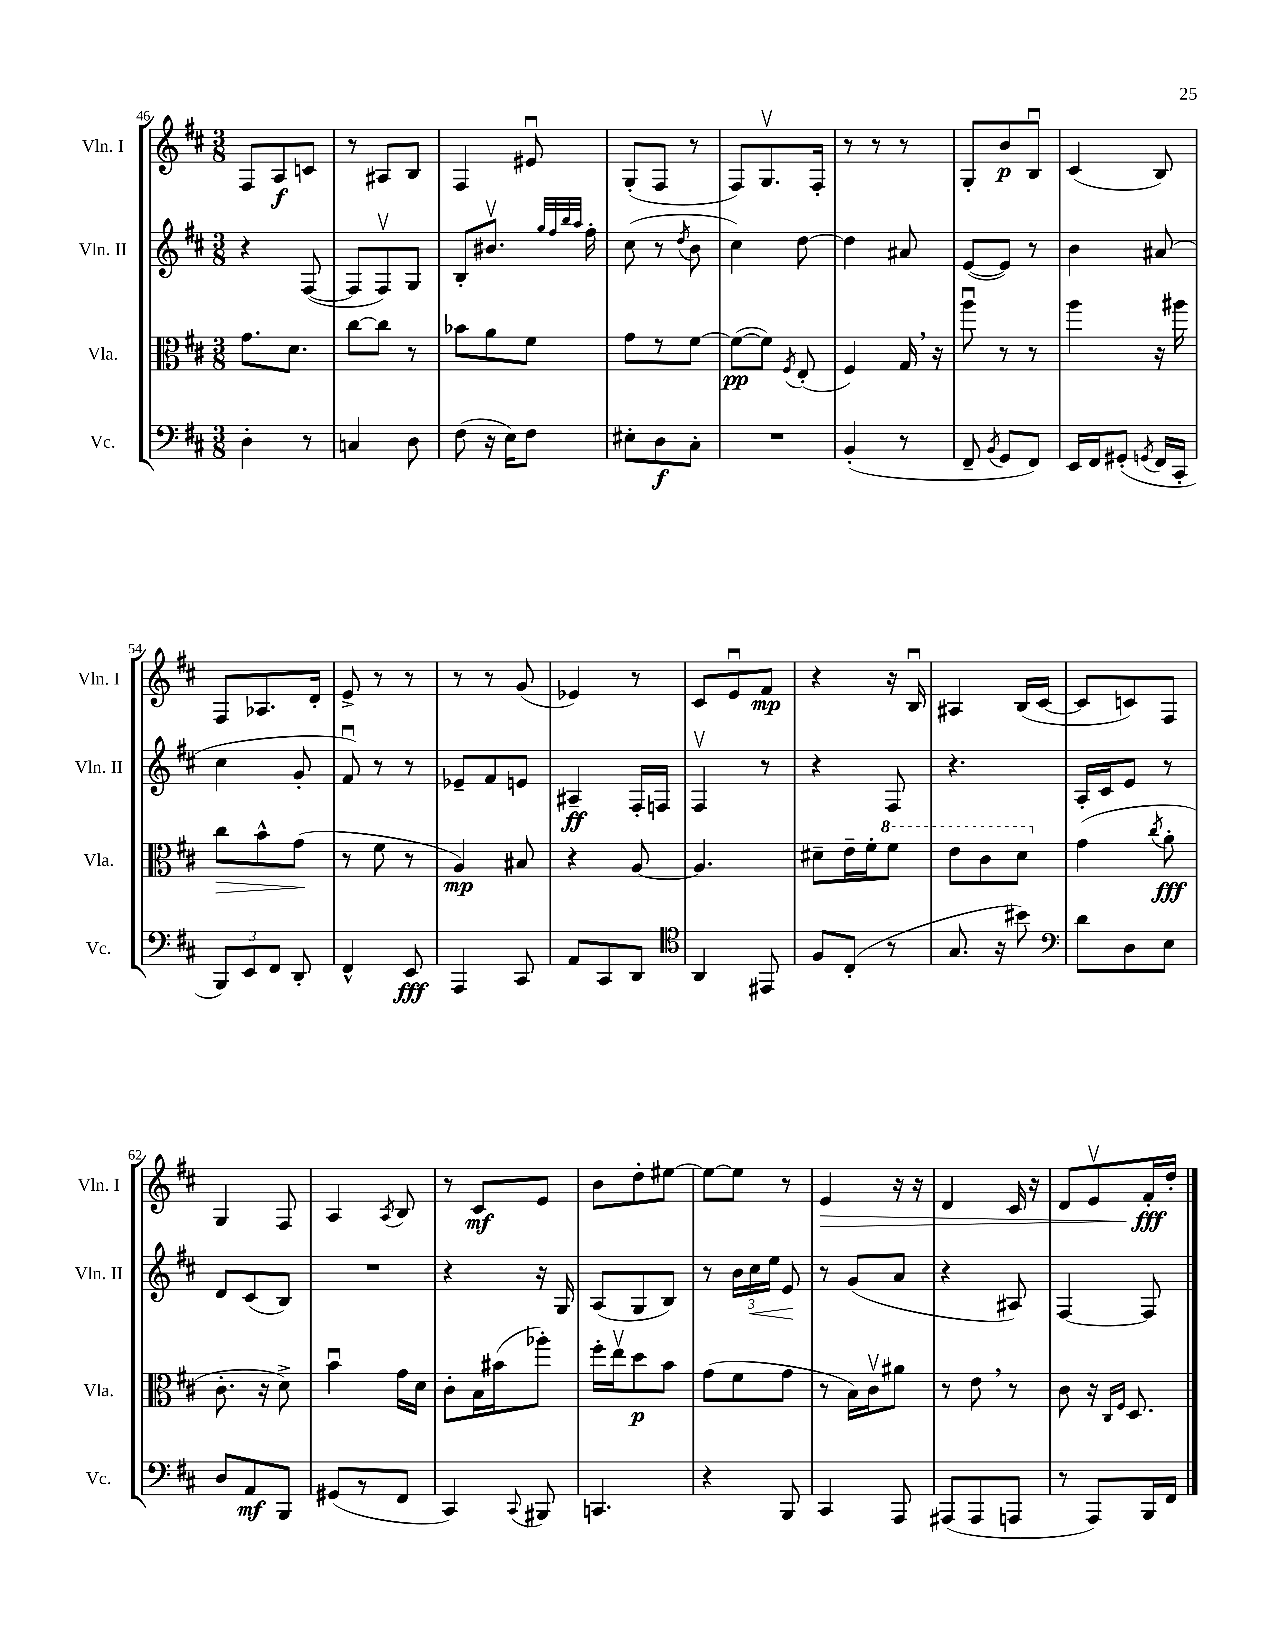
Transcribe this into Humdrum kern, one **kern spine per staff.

**kern	**dynam	**kern	**dynam	**kern	**dynam	**kern	**dynam
*part4	*part4	*part3	*part3	*part2	*part2	*part1	*part1
*staff4	*staff4	*staff3	*staff3	*staff2	*staff2	*staff1	*staff1
*I"Vc.	*	*I"Vla.	*	*I"Vln. II	*	*I"Vln. I	*
*I'Vc.	*	*I'Vla.	*	*I'Vln. II	*	*I'Vln. I	*
*clefF4	*	*clefC3	*	*clefG2	*	*clefG2	*
*k[f#c#]	*	*k[f#c#]	*	*k[f#c#]	*	*k[f#c#]	*
*M3/8	*	*M3/8	*	*M3/8	*	*M3/8	*
=46	=46	=46	=46	=46	=46	=46	=46
4D'\	.	8.g\L	.	4r	.	8F#/L	.
.	.	.	.	.	.	8A/	f
.	.	8.d\J	.	.	.	.	.
8r	.	.	.	([8F#/	.	8cn/J	.
=47	=47	=47	=47	=47	=47	=47	=47
4Cn/	.	[8cc#\L	.	8F#/L]	.	8r	.
.	.	8cc#\J]	.	8F#v/)	.	8A#X/L	.
8D\	.	8r	.	8G/J	.	8B/J	.
=48	=48	=48	=48	=48	=48	=48	=48
(8F#\	.	8b-X\L	.	8B'/L	.	4F#/	.
16r	.	8a\	.	8.b#Xv/J	.	.	.
16E\KL)	.	.	.	.	.	.	.
8F#\J	.	8f#\J	.	.	.	8e#Xu/	.
.	.	.	.	32qqgg/LLL	.	.	.
.	.	.	.	32qqff#/	.	.	.
.	.	.	.	32qqbb/	.	.	.
.	.	.	.	32qqaa/JJJ	.	.	.
.	.	.	.	16ff#'\	.	.	.
=49	=49	=49	=49	=49	=49	=49	=49
8E#X'\L	.	8g\L	.	(8cc#\	.	(8G'/L	.
8D\	f	8r	.	8r	.	8F#/J	.
.	.	.	.	8qdd/	.	.	.
8C#'\J	.	[8f#\J	.	8b\	.	8r	.
=50	=50	=50	=50	=50	=50	=50	=50
4.r	.	(8f#\L_	pp	4cc#\)	.	8F#/L)	.
.	.	8f#\J])	.	.	.	8.Gv/	.
.	.	8qF#/	.	.	.	.	.
.	.	(8E'/	.	[8dd\	.	.	.
.	.	.	.	.	.	16F#'/Jk	.
=51	=51	=51	=51	=51	=51	=51	=51
(4BB'/	.	4F#/)	.	4dd\]	.	8r	.
.	.	.	.	.	.	8r	.
8r	.	16G,/	.	8a#X/	.	8r	.
.	.	16r	.	.	.	.	.
=52	=52	=52	=52	=52	=52	=52	=52
8FF#~/	.	8aau\	.	([8e/L	.	8G'/L	.
8qBB/	.	.	.	.	.	.	.
8GG/L	.	8r	.	8e/J])	.	8b/	p
8FF#/J)	.	8r	.	8r	.	8Bu/J	.
=53	=53	=53	=53	=53	=53	=53	=53
16EE/LL	.	4aa\	.	4b\	.	(4c#/	.
16FF#/J	.	.	.	.	.	.	.
(8GG#X'/J	.	.	.	.	.	.	.
8qGGn/	.	.	.	.	.	.	.
16FF#/LL	.	16r	.	(8a#X/	.	8B/)	.
16CC#'/JJ	.	16aa#X\	.	.	.	.	.
!!LO:LB:g=z
=54	=54	=54	=54	=54	=54	=54	=54
!	!	!	!LO:HP:b	!	!	!	!
12BBB/L)	.	8cc#\L	>	4cc#\	.	8F#/L	.
12EE/	.	.	.	.	.	.	.
.	.	8b^^\	.	.	.	8.A-X/	.
12FF#/J	.	.	.	.	.	.	.
8DD'/	.	(8g\J	.	8g'/	.	.	.
.	.	.	.	.	.	16d'/Jk	.
.	.	.	]	.	.	.	.
=55	=55	=55	=55	=55	=55	=55	=55
4FF#^^/	.	8r	.	8f#u/)	.	8e^/	.
.	.	8f#\	.	8r	.	8r	.
8EE/	fff	8r	.	8r	.	8r	.
=56	=56	=56	=56	=56	=56	=56	=56
4AAA/	.	4A/)	mp	8e-X~/L	.	8r	.
.	.	.	.	8f#/	.	8r	.
8CC#/	.	8B#X/	.	8en/J	.	(8g/	.
=57	=57	=57	=57	=57	=57	=57	=57
8AA/L	.	4r	.	4A#X~/	ff	4e-X/)	.
8CC#/	.	.	.	.	.	.	.
8DD/J	.	[8A/	.	16F#'/LL	.	8r	.
.	.	.	.	16Fn/JJ	.	.	.
=58	=58	=58	=58	=58	=58	=58	=58
*clefC4	*	*	*	*	*	*	*
4AA/	.	4.A/]	.	4F#v/	.	8c#/L	.
.	.	.	.	.	.	8eu/	.
8EE#X/	.	.	.	8r	.	8f#/J	mp
=59	=59	=59	=59	=59	=59	=59	=59
8F#/L	.	8d#X~\L	.	4r	.	4r	.
(8C#'/J	.	16e~\L	.	.	.	.	.
.	.	16f#'\J	.	.	.	.	.
*	*	*8va	*	*	*	*	*
8r	.	8ff#\J	.	8F#/	.	16r	.
.	.	.	.	.	.	16Bu/	.
=60	=60	=60	=60	=60	=60	=60	=60
8.G/	.	8ee\L	.	4.r	.	4A#X/	.
.	.	8cc#\	.	.	.	.	.
16r	.	.	.	.	.	.	.
8b#X\)	.	8dd\J	.	.	.	(16B/LL	.
.	.	.	.	.	.	[16c#/JJ	.
=61	=61	=61	=61	=61	=61	=61	=61
*clefF4	*	*	*	*	*	*	*
*	*	*X8va	*	*	*	*	*
8d\L	.	(4g\	.	16A'/LL	.	8c#/L]	.
.	.	.	.	16c#/J	.	.	.
8D\	.	.	.	8e/J	.	8cn/)	.
.	.	8qcc#/	.	.	.	.	.
8E\J	.	8a'\	fff	8r	.	8F#/J	.
!!LO:LB:g=z
=62	=62	=62	=62	=62	=62	=62	=62
8D/L	.	8.c#'\	.	8d/L	.	4G/	.
8AA/	mf	.	.	(8c#/	.	.	.
.	.	16r	.	.	.	.	.
8BBB/J	.	8d^\)	.	8B/J)	.	8F#/	.
=63	=63	=63	=63	=63	=63	=63	=63
(8GG#X/L	.	4bu\	.	4.r	.	4A/	.
8r	.	.	.	.	.	.	.
.	.	.	.	.	.	8qA/	.
8FF#/J	.	16g\LL	.	.	.	8B/	.
.	.	16d\JJ	.	.	.	.	.
=64	=64	=64	=64	=64	=64	=64	=64
4CC#/)	.	8c#'\L	.	4r	.	8r	.
.	.	16B\L	.	.	.	8c#/L	mf
.	.	(16b#X\J	.	.	.	.	.
8qqCC#/	.	.	.	.	.	.	.
8BBB#X/	.	8aa-X'\J)	.	16r	.	8e/J	.
.	.	.	.	16G/	.	.	.
=65	=65	=65	=65	=65	=65	=65	=65
4.CCn/	.	16ff#'\LL	.	(8A/L	.	8b\L	.
.	.	16eev\J	.	.	.	.	.
.	.	8dd\	p	8G/	.	8dd'\	.
.	.	8b\J	.	8B/J)	.	[8ee#X\J	.
=66	=66	=66	=66	=66	=66	=66	=66
4r	.	(8g\L	.	8r	.	8ee#\L_	.
.	.	8f#\	.	24b\LL	.	8ee#\J]	.
!	!	!	!	!	!LO:HP:b	!	!
.	.	.	.	24cc#\	<	.	.
.	.	.	.	24ee\JJ	.	.	.
8BBB/	.	8g\J	.	8e/	.	8r	.
.	.	.	.	.	[	.	.
=67	=67	=67	=67	=67	=67	=67	=67
!	!	!	!	!	!	!	!LO:HP:b
4CC#/	.	8r	.	8r	.	4e/	>
.	.	16B\LL)	.	(8g/L	.	.	.
.	.	16c#v\J	.	.	.	.	.
8AAA/	.	8a#X\J	.	8a/J	.	16r	.
.	.	.	.	.	.	16r	.
=68	=68	=68	=68	=68	=68	=68	=68
(8AAA#X/L	.	8r	.	4r	.	4d/	.
8AAA#/	.	8e,\	.	.	.	.	.
8AAAn/J	.	8r	.	8A#X/)	.	16c#/	.
.	.	.	.	.	.	16r	.
=69	=69	=69	=69	=69	=69	=69	=69
8r	.	8c#\	.	[4F#/	.	8d/L	.
8AAA/L)	.	16r	.	.	.	8ev/	.
.	.	16qqC#/LL	.	.	.	.	.
.	.	16qqF#/JJ	.	.	.	.	.
.	.	8.D/	.	.	.	.	.
16BBB/L	.	.	.	8F#/]	.	16f#'/L	fff
16FF#/JJ	.	.	.	.	.	16dd'/JJ	]
==	==	==	==	==	==	==	==
*-	*-	*-	*-	*-	*-	*-	*-
